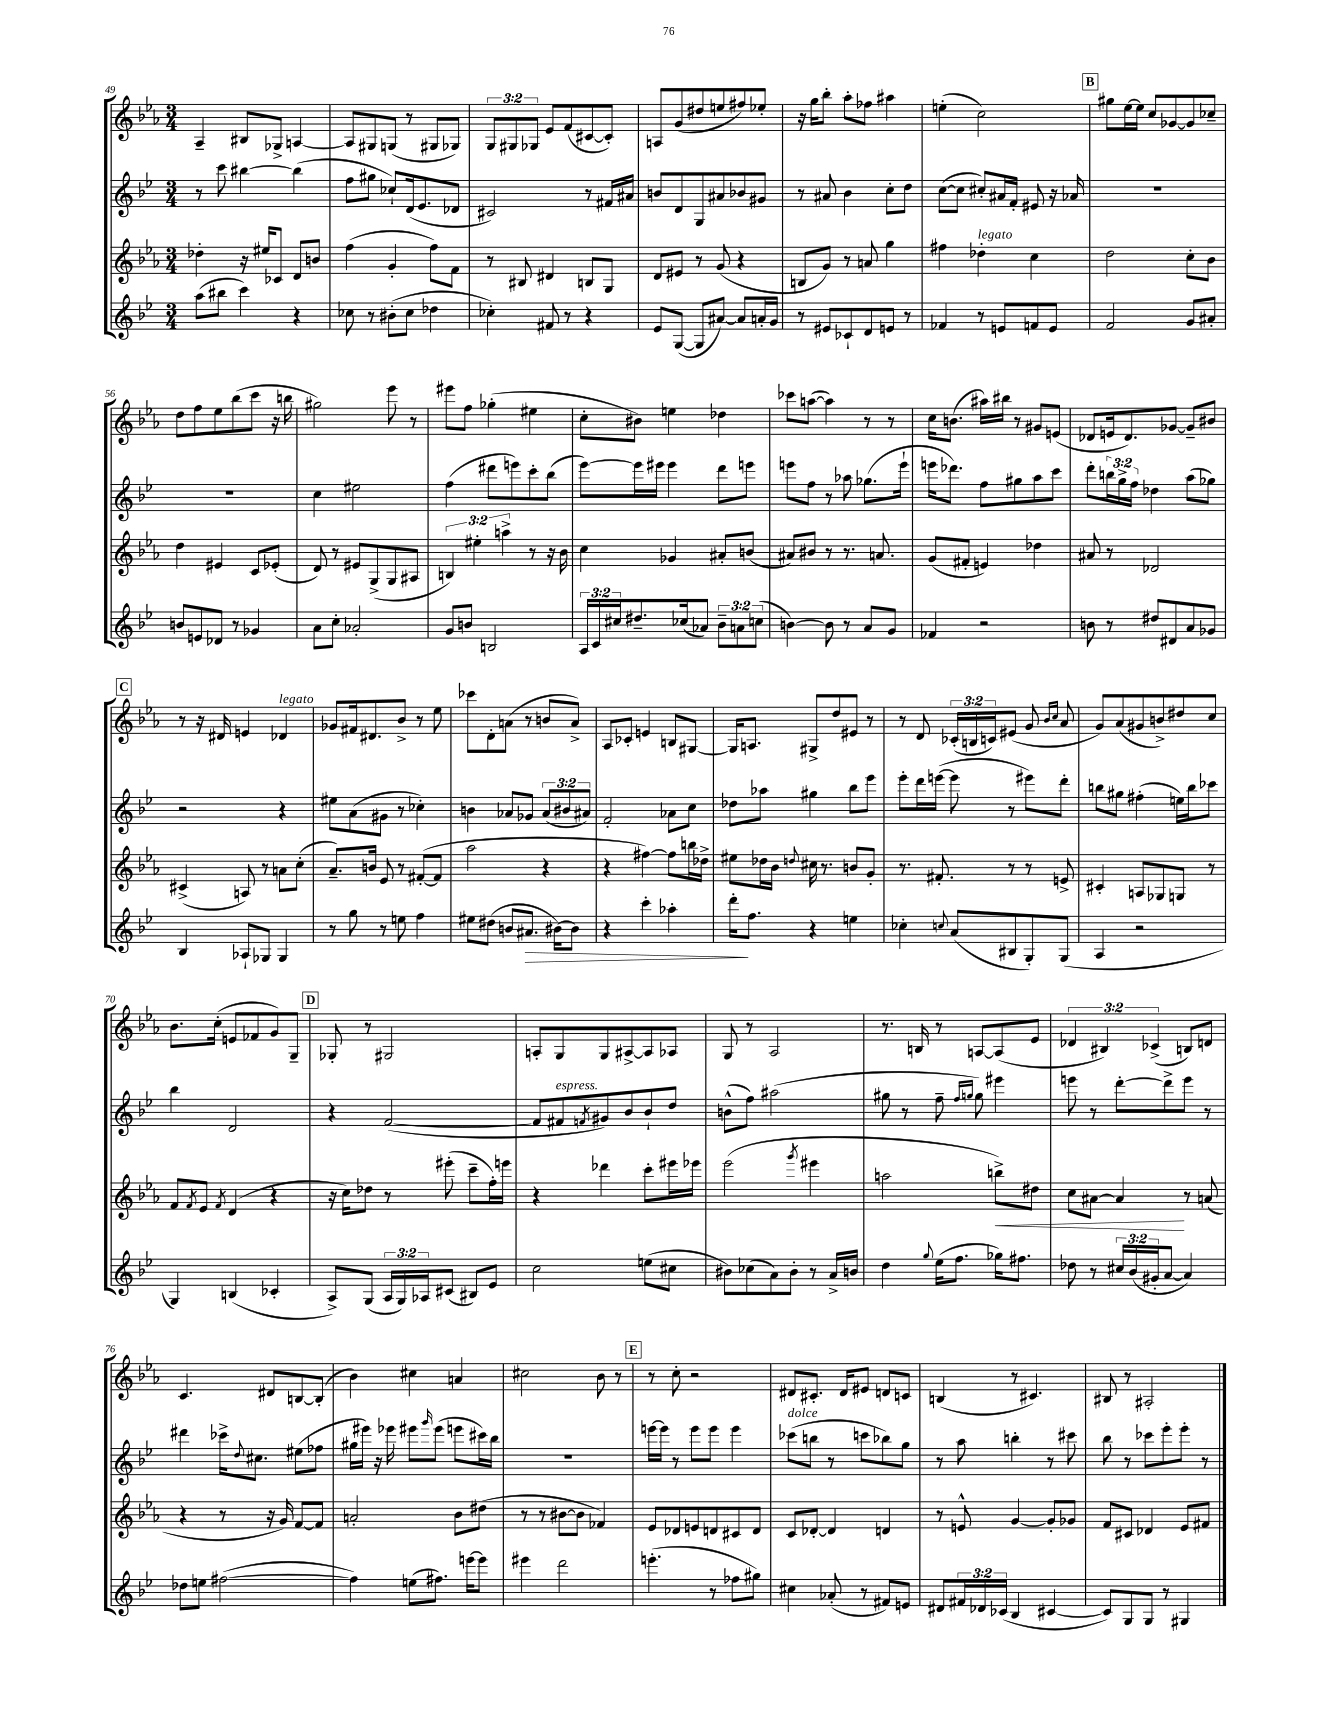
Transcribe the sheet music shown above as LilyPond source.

<<
\new StaffGroup <<
\new Staff = "s0" {
    \clef treble \key ees \major \numericTimeSignature \time 3/4 \override Staff.TupletNumber.text = #tuplet-number::calc-fraction-text
    aes4-- bis8 ges8-> a4~ |
    a8 gis8 g8( r8 gis8 ges8) |
    \tuplet 3/2 { g8 gis8 ges8 } ees'8 f'8( cis'8~ cis'8-.) |
    a8 g'8( dis''8 e''8 fis''8) ees''8-. |
    r16 g''16 bes''8-. aes''8-. fes''8 ais''4 |
    e''4-.( c''2) |
    \mark \markup { \box "B" } gis''8 ees''16~ ees''16 c''8 ges'8~ ges'8 ces''8-- |
    d''8 f''8 ees''8 bes''8( c'''8 r16 b''16 |
    gis''2) ees'''8 r8 |
    eis'''8 f''8 ges''4-.( eis''4 |
    c''8-. bis'8) e''4 des''4 |
    ces'''8 a''8~( a''4) r8 r8 |
    c''16 b'8.( ais''16) bis''16 r8 gis'8 e'8( |
    des'8 e'16 des'8.) ges'8~ ges'8-- bis'8 |
    \mark \markup { \box "C" } r8 r16 dis'16 e'4 des'4^\markup { \italic "legato" } |
    ges'8 fis'16 dis'8. bes'8-> r8 ees''8 |
    ces'''8 d'8-. a'8( r8 b'8 a'8->) |
    aes8 ces'8-. e'4 b8 gis8~ |
    gis16 a8. gis8-> d''8 eis'8 r8 |
    r8 d'8 \tuplet 3/2 { ces'16-.( b16 c'16) } eis'8( g'8 \grace { bes'16 c''16 } aes'8 |
    g'8) aes'8( gis'8 b'8->) dis''8 c''8 |
    bes'8. c''16-.( e'8 fes'8 g'8) g8-- |
    \mark \markup { \box "D" } ges8-. r8 gis2 |
    a8-. g8 g8 ais8~-> ais8 aes8 |
    g8 r8 aes2 |
    r8. b16 r8 a8~ a8( ees'8 |
    \tuplet 3/2 { des'4 bis4) ces'4->( } b8) d'8 |
    c'4. dis'8 b8~ b8-.( |
    bes'4) cis''4 a'4 |
    cis''2 bes'8 r8 |
    \mark \markup { \box "E" } r8 c''8-. r2 |
    dis'8 cis'8.-. dis'16 eis'8 d'8 c'8 |
    b4( r8 cis'4.) |
    bis8 r8 ais2-. \bar "|." |
}
\new Staff = "s1" {
    \clef treble \key bes \major \numericTimeSignature \time 3/4 \override Staff.TupletNumber.text = #tuplet-number::calc-fraction-text
    r8 c'''8 bis''4~ bis''4( |
    f''8 gis''8 ces''8-!) d'16( ees'8. des'8 |
    cis'2) r8 fis'16 ais'16 |
    b'8 d'8 g8 ais'8 bes'8 gis'8 |
    r8 ais'8 bes'4 c''8-. d''8 |
    c''8~( c''8 cis''8-.) ais'16 f'16-. eis'8 r16 aes'16 |
    \mark \markup { \box "B" } R2. |
    R2. |
    c''4 eis''2 |
    f''4( dis'''8 e'''8) c'''8-. bes''8( |
    ees'''8~) ees'''16 eis'''16 eis'''4 d'''8 e'''8 |
    e'''8 f''8 r8 aes''8 ges''8.( e'''16-! |
    e'''16 des'''8.) f''8 gis''8 a''8 c'''8 |
    d'''8-. \tuplet 3/2 { b''16 g''16-> f''16 } des''4 a''8( ges''8) |
    \mark \markup { \box "C" } r2 r4 |
    eis''8 a'8( gis'8 r8 ces''4-.) |
    b'4 aes'8 ges'8 \tuplet 3/2 { aes'8( bis'8 ais'8) } |
    f'2-. aes'8 c''8 |
    des''8 aes''8 gis''4 bes''8 ees'''8 |
    ees'''8-. d'''16 e'''16~( e'''8 r8 eis'''8) d'''8-. |
    b''8 gis''8 fis''4-.( e''16) b''16 ces'''8 |
    bes''4 d'2 |
    \mark \markup { \box "D" } r4 f'2~( |
    f'8 fis'8^\markup { \italic "espress." } \acciaccatura { f'8 } gis'8) bes'8 bes'8-! d''8 |
    b'8-^( f''8) ais''2( |
    gis''8 r8 f''8-- \grace { f''16 g''16 } g''8) eis'''4 |
    e'''8 r8 d'''8~-. d'''8-> e'''8 r8 |
    dis'''4 ces'''16-> \appoggiatura { d''8 } cis''8. eis''8( fes''8 |
    gis''16 eis'''16) r16 ees'''16 eis'''8 \grace { g'''16 } eis'''8( e'''8 cis'''16) bes''16 |
    R2. |
    \mark \markup { \box "E" } e'''16~ e'''16 r8 e'''8 e'''8 e'''4 |
    ces'''8^\markup { \italic "dolce" }( b''8 r8 c'''8 bes''8) g''8 |
    r8 a''8 b''4-. r8 cis'''8 |
    bes''8 r8 ces'''8 ees'''8-. ees'''8-. r8 \bar "|." |
}
\new Staff = "s2" {
    \clef treble \key ees \major \numericTimeSignature \time 3/4 \override Staff.TupletNumber.text = #tuplet-number::calc-fraction-text
    des''4-. r16 eis''16 ces'8 d'8 b'8 |
    f''4( g'4-. f''8) f'8 |
    r8 bis8 dis'4 b8 g8 |
    d'8 eis'8 r8 g'8( r4 |
    b8 g'8) r8 a'8 g''4 |
    fis''4 des''4-.^\markup { \italic "legato" } c''4 |
    \mark \markup { \box "B" } d''2 c''8-. bes'8 |
    d''4 eis'4 c'8 ees'8-.( |
    d'8) r8 eis'8 g8->( g8 ais8 |
    \tuplet 3/2 { b4) eis''4-. a''4-> } r8 r16 bes'16 |
    c''4 ges'4 ais'8-. b'8( |
    ais'8) bis'8 r8 r8. a'8. |
    g'8( fis'8-. e'4) des''4 |
    ais'8 r8 des'2 |
    \mark \markup { \box "C" } cis'4->( a8) r8 a'8 c''8-.( |
    aes'8.--) b'16 ees'8 r8 fis'8~-.( fis'8 |
    aes''2 r4 |
    r4 fis''4~) fis''8 b''16 des''16-> |
    eis''8 des''16 bes'16 \appoggiatura { d''8 } cis''16 r8. b'8 g'8-. |
    r8. fis'8.-. r8 r8 e'8-> |
    cis'4-. a8 ges8 g8 r8 |
    f'8 \acciaccatura { f'8 } ees'8 \acciaccatura { f'8 } d'4( r4 |
    \mark \markup { \box "D" } r16 c''16) des''8 r8 eis'''8-.( c'''8-- f''16-.) e'''16 |
    r4 des'''4 c'''8-. eis'''16 ees'''16 |
    ees'''2( \acciaccatura { g'''8 } eis'''4 |
    a''2 b''8->\<) dis''8 |
    c''8 ais'8~ ais'4\! r8 a'8( |
    r4 r8 r16 g'16) f'8~ f'8 |
    a'2-. bes'8 dis''8( |
    r8 r8 bis'8~ bis'8 fes'4) |
    \mark \markup { \box "E" } ees'8 des'8 e'8 d'8 cis'8 d'8 |
    c'8 des'8~-. des'4 d'4 |
    r8 e'8-^ g'4~ g'8-. ges'8 |
    f'8 cis'8 des'4 ees'8 fis'8 \bar "|." |
}
\new Staff = "s3" {
    \clef treble \key bes \major \numericTimeSignature \time 3/4 \override Staff.TupletNumber.text = #tuplet-number::calc-fraction-text
    a''8( bis''8 c'''4) r4 |
    ces''8 r8 bis'8-.( ces''8 des''4 |
    ces''4-.) fis'8 r8 r4 |
    ees'8 g8~( g8 ais'8~) ais'8 a'16-. g'16 |
    r8 eis'8 ces'8-! d'8 e'8 r8 |
    fes'4 r8 e'8 f'8 e'8 |
    \mark \markup { \box "B" } f'2 g'8 ais'8-. |
    b'8 e'8 des'8 r8 ges'4 |
    a'8 c''8-. aes'2-. |
    g'8 b'8 b2 |
    \tuplet 3/2 { a16 c'16 cis''16 } dis''8.-- ces''16( aes'8) \tuplet 3/2 { bes'8-- a'8 c''8( } |
    b'4~) b'8 r8 a'8 g'8 |
    fes'4 r2 |
    b'8 r8 dis''8 dis'8 a'8 ges'8 |
    \mark \markup { \box "C" } bes4 aes8-! ges8 ges4 |
    r8 g''8 r8 e''8 f''4 |
    eis''8 dis''8( b'8 ais'8.\> bis'16~) bis'8 |
    r4 c'''4-. aes''4-. |
    d'''16-.\! f''8. r4 e''4 |
    ces''4-. \appoggiatura { c''8 } a'8( bis8 g8-.) g8( |
    a4 r2 |
    g4) b4( ces'4-. |
    \mark \markup { \box "D" } a8->) g8( \tuplet 3/2 { a16 g16) aes16 } cis'8( bis8) ees'8 |
    c''2 e''8( cis''8 |
    bis'8) ces''8( a'8) bis'8-. r8 a'16-> b'16 |
    d''4 \appoggiatura { g''8 } ees''16( f''8. ges''16) fis''8. |
    des''8 r8 \tuplet 3/2 { cis''16 bes'16( gis'16-. } a'8~ a'4) |
    des''8 e''8 fis''2~( |
    fis''4) e''8( fis''8.) e'''16~ e'''8 |
    eis'''4 d'''2 |
    \mark \markup { \box "E" } e'''4.-.( r8 fes''8 gis''8) |
    cis''4 aes'8-.( r8 fis'8) e'8 |
    dis'8 \tuplet 3/2 { fis'16 des'16 ces'16( } bes4 cis'4~ |
    cis'8) g8 g8 r8 gis4 \bar "|." |
}
>>
>>
\layout { \context { \Score currentBarNumber = #49 } }
